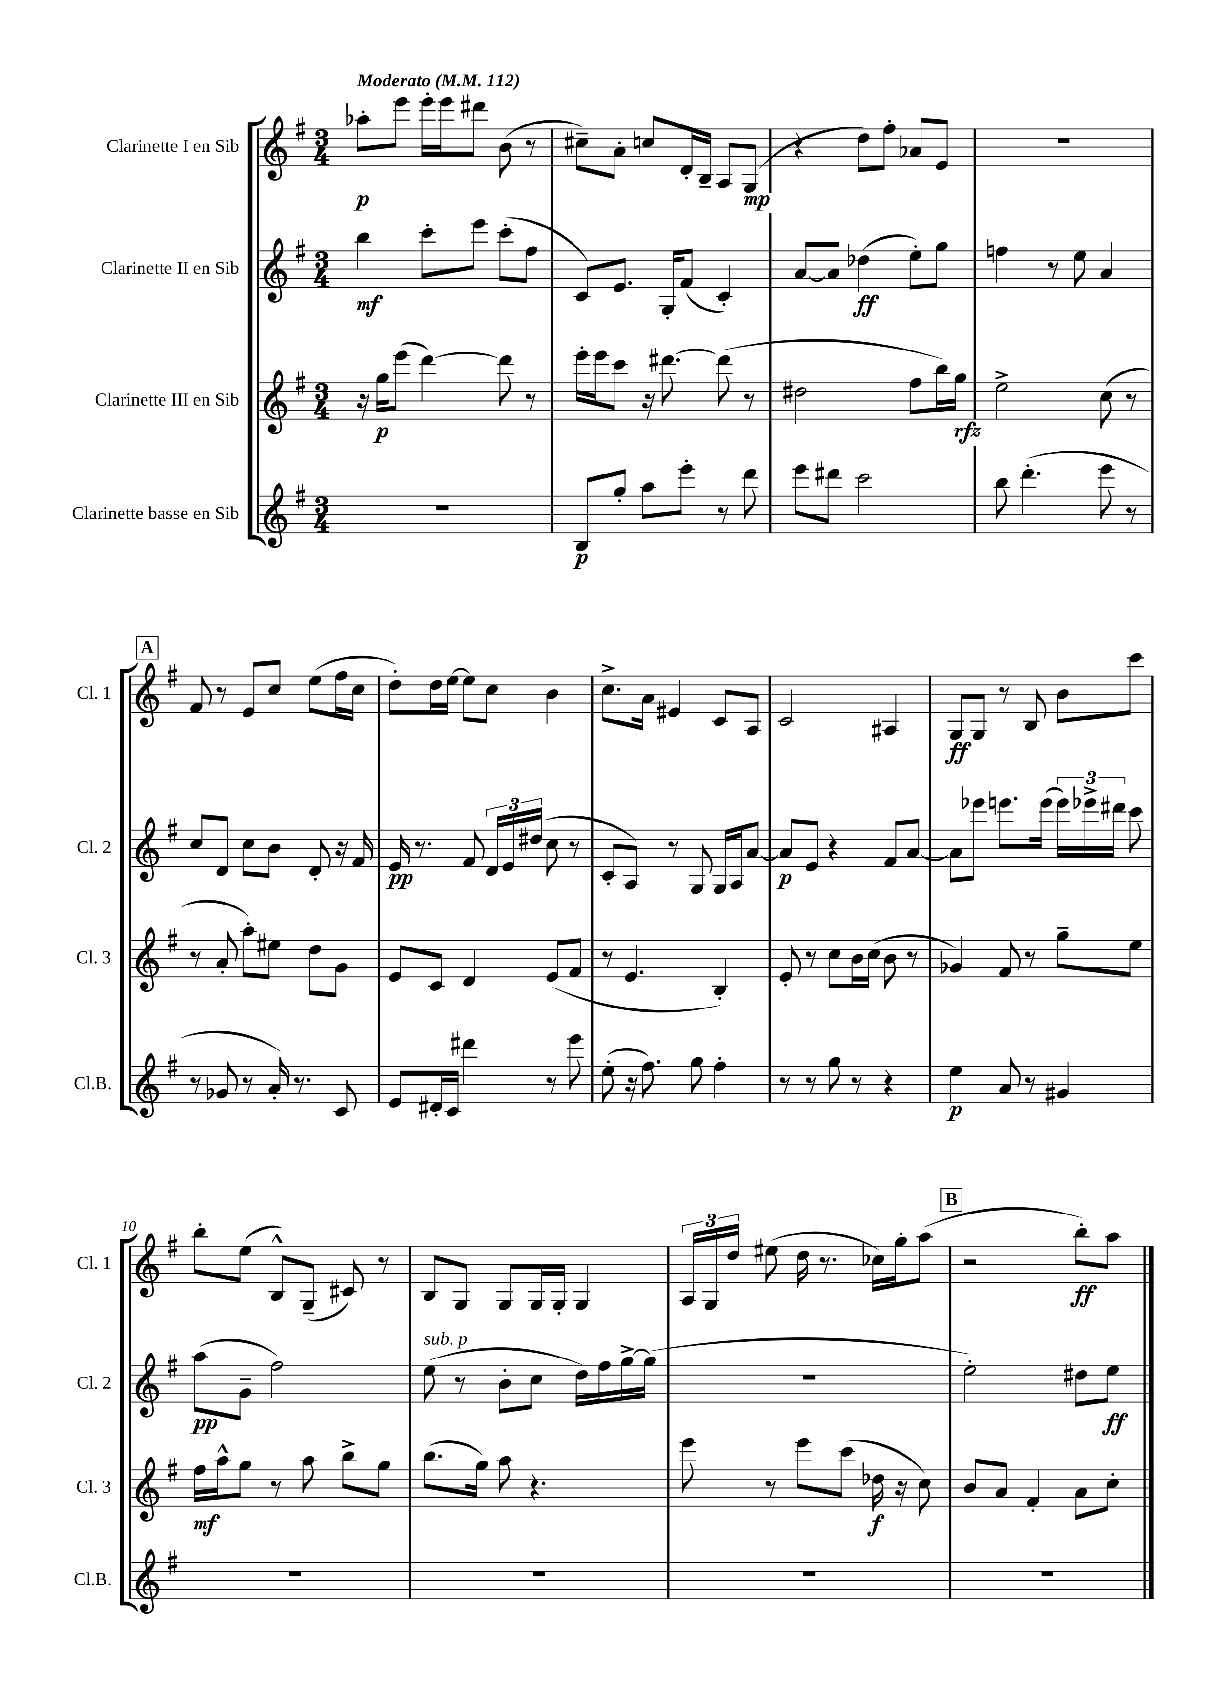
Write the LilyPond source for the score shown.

<<
\new StaffGroup <<
\new Staff = "s0" \with { instrumentName = "Clarinette I en Sib" shortInstrumentName = "Cl. 1" } {
    \clef treble \key g \major \numericTimeSignature \time 3/4 \tempo "Moderato" 4 = 112
    \autoBeamOff aes''8[-.\p e'''8] e'''16[-. e'''16 dis'''8] b'8( r8 |
    cis''8[--) a'8]-. c''8[ d'16-. b16]-- a8[ g8]\mp( |
    r4 d''8[) fis''8]-. aes'8[ e'8] |
    R2. |
    \mark \markup { \box "A" } fis'8 r8 e'8[ c''8] e''8[( fis''16 c''16] |
    d''8[-.) d''16 e''16]~ e''8[ c''8] b'4 |
    c''8.[-> a'16] eis'4 c'8[ a8] |
    c'2 ais4 |
    g8[\ff g8] r8 b8 b'8[ c'''8] |
    b''8[-. e''8]( b8[-^) g8]--( cis'8) r8 |
    b8[ g8] g8[ g16 g16]-. g4 |
    \tuplet 3/2 { a16[ g16 d''16] } eis''8( d''16 r8. ces''16[) g''16-. a''8]( |
    \mark \markup { \box "B" } r2 b''8[-.\ff) a''8] \bar "|." |
}
\new Staff = "s1" \with { instrumentName = "Clarinette II en Sib" shortInstrumentName = "Cl. 2" } {
    \clef treble \key g \major \numericTimeSignature \time 3/4
    \autoBeamOff b''4\mf c'''8[-. e'''8] c'''8[-.( fis''8] |
    c'8[) e'8.] g16[-. fis'8]( c'4-.) |
    a'8[~ a'8] des''4\ff( e''8[-.) g''8] |
    f''4 r8 e''8 a'4 |
    \mark \markup { \box "A" } c''8[ d'8] c''8[ b'8] d'8-. r16 fis'16 |
    e'16\pp r8. fis'8 \tuplet 3/2 { d'16[ e'16 dis''16]( } c''8 r8 |
    c'8[-. a8]) r8 g8 g16[ a16 a'8]~ |
    a'8[\p e'8] r4 fis'8[ a'8]~ |
    a'8[ ees'''8] e'''8.[ e'''16]( \tuplet 3/2 { e'''16[) ees'''16-> dis'''16] } c'''8 |
    a''8[\pp( g'8]-- fis''2) |
    e''8^\markup { \italic "sub. p" }( r8 b'8[-. c''8] d''16[) fis''16 g''16~-> g''16]( |
    R2. |
    \mark \markup { \box "B" } e''2-.) dis''8[ e''8]\ff \bar "|." |
}
\new Staff = "s2" \with { instrumentName = "Clarinette III en Sib" shortInstrumentName = "Cl. 3" } {
    \clef treble \key g \major \numericTimeSignature \time 3/4
    \autoBeamOff r16 g''16[\p e'''8]( d'''4~) d'''8 r8 |
    e'''16[-. e'''16 c'''8] r16 dis'''8.~ dis'''8( r8 |
    dis''2 fis''8[ b''16) g''16]\rfz |
    e''2-> c''8( r8 |
    \mark \markup { \box "A" } r8 a'8-. a''8[-.) eis''8] d''8[ g'8] |
    e'8[ c'8] d'4 e'8[( fis'8] |
    r8 e'4. b4-.) |
    e'8-. r8 c''8[ b'16 c''16]( b'8 r8 |
    ges'4) fis'8 r8 g''8[-- e''8] |
    fis''16[\mf a''16-^ g''8] r8 a''8 b''8[-> g''8] |
    b''8.[( g''16]) a''8 r4. |
    e'''8 r8 e'''8[ c'''8]( des''16\f r16 c''8) |
    \mark \markup { \box "B" } b'8[ a'8] fis'4-. a'8[ c''8]-. \bar "|." |
}
\new Staff = "s3" \with { instrumentName = "Clarinette basse en Sib" shortInstrumentName = "Cl.B." } {
    \clef treble \key g \major \numericTimeSignature \time 3/4
    \autoBeamOff R2. |
    b8[\p g''8]-. a''8[ e'''8]-. r8 d'''8 |
    e'''8[ dis'''8] c'''2 |
    b''8 d'''4.-.( e'''8 r8 |
    \mark \markup { \box "A" } r8 ges'8 r8 a'16-.) r8. c'8 |
    e'8[ dis'16-. c'16] dis'''4 r8 e'''8 |
    e''8-.( r16 fis''8.) g''8 fis''4-. |
    r8 r8 g''8 r8 r4 |
    e''4\p a'8 r8 gis'4 |
    R2. |
    R2. |
    R2. |
    \mark \markup { \box "B" } R2. \bar "|." |
}
>>
>>
